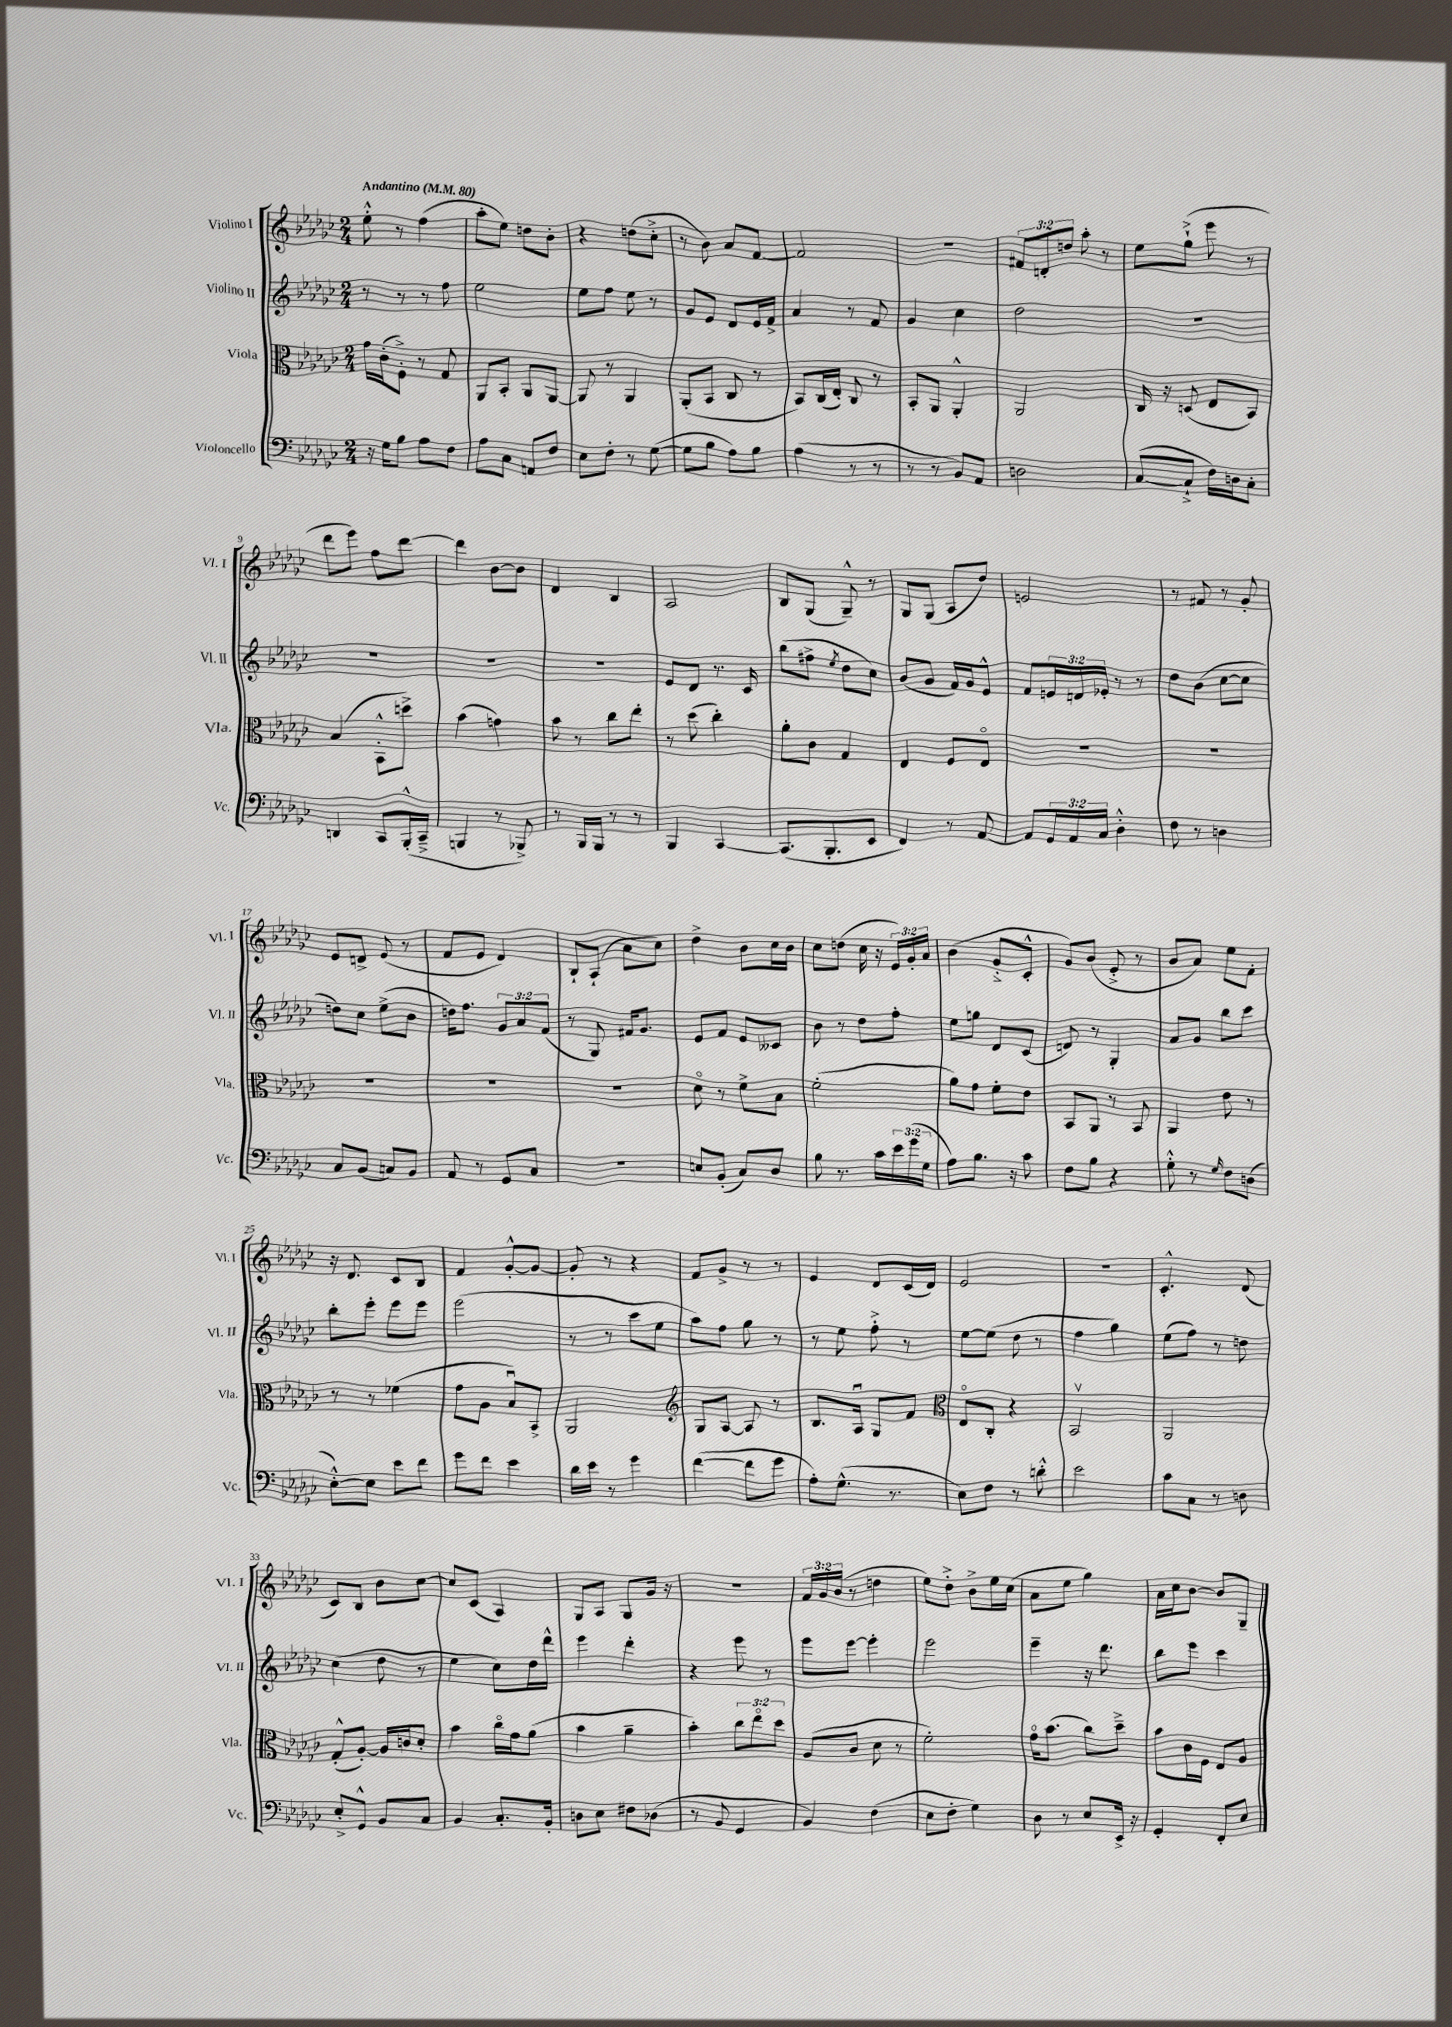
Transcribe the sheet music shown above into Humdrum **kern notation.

**kern	**kern	**kern	**kern
*part4	*part3	*part2	*part1
*staff4	*staff3	*staff2	*staff1
*I"Violoncello	*I"Viola	*I"Violino II	*I"Violino I
*I'Vc.	*I'Vla.	*I'Vl. II	*I'Vl. I
*clefF4	*clefC3	*clefG2	*clefG2
*k[b-e-a-d-g-c-]	*k[b-e-a-d-g-c-]	*k[b-e-a-d-g-c-]	*k[b-e-a-d-g-c-]
*M2/4	*M2/4	*M2/4	*M2/4
*MM80	*MM80	*MM80	*MM80
=1	=1	=1	=1
!	!	!	!LO:TX:a:B:t=Andantino
16r	16g-\LL	8r	8ee-'^^\
16G-\KL	(16c-'\J	.	.
8B-\J	8F'^\J)	8r	8r
8A-\L	8r	8r	(4ff\
8F\J	8G-/	8ff\	.
=2	=2	=2	=2
8A-\L	8AA-/L	2ee-\	8aa-'\L
8C-\J	8BB-'/J	.	8ee-\J)
8AAn/L	8AA-/L	.	8ddn\L
8F/J	[8AA-/J	.	8b-'\J
=3	=3	=3	=3
8E-\L	8AA-/]	8ee-\L	4r
8F'\J	8r	8ff\J	.
8r	4AA-/	8ee-\	(8ddn\L
([8G-\	.	8r	8cc-'^\J
=4	=4	=4	=4
8G-\L]	(8AA-'/L	8g-/L	8r
8B-\J	8BB-/J	8e-/J	8b-\)
8A-\L)	8C-/	8d-/L	8a-/L
8B-\J	8r	16e-/L	[8f/J
.	.	16f^/JJ	.
=5	=5	=5	=5
(4A-\	8BB-/L)	4a-/	2f/]
.	(16C-/L	.	.
.	16E-'/JJ)	.	.
8r	8C-/	8r	.
8r	8r	8f/	.
=6	=6	=6	=6
8r	8BB-'/L	4g-/	2r
8r	8AA-/J	.	.
8BB-/L)	4AA-'^^/	4cc-\	.
8AA-/J	.	.	.
=7	=7	=7	=7
2Dn\	2AA-/	2dd-\	12f#X/L
.	.	.	12dn'/
.	.	.	12ddn/J
.	.	.	8aa-'\
.	.	.	8r
=8	=8	=8	=8
([8C-/L	16C-/	2r	8ee-\L
.	16r	.	.
8C-`^/J]	(8Dn/	.	(8gg-`^\J
16F\LL)	8E-/L	.	8eee-\
16Dn\J	.	.	.
8C-'\J	8BB-/J)	.	8r
!!LO:LB:g=z
=9	=9	=9	=9
4DDn/	(4B-/	2r	8ddd-\L
.	.	.	8eee-\J)
8CC-/L	8BB-'^^\L	.	8ff\L
(16BBB-'^^/L	8ddn^\J)	.	[8ddd-\J
16CC-~^/JJ	.	.	.
=10	=10	=10	=10
4BBBn/	(4b-\	2r	4ddd-\]
8r	4gn\)	.	[8b-\L
8BBB-X^/)	.	.	8b-\J]
=11	=11	=11	=11
8r	8b-\	2r	4d-/
16BBB-/LL	8r	.	.
16BBB-/JJ	.	.	.
8r	8cc-\L	.	4B-/
8r	8ee-'\J	.	.
=12	=12	=12	=12
4BBB-/	8r	8e-/L	2A-/
.	(8dd-\	8d-/J	.
[4CC-/	4cc-'\)	8.r	.
.	.	16c-/	.
=13	=13	=13	=13
(8.CC-/L]	8a-'\L	(8bb-\L	8B-/L
.	8c-\J	8ff#X^\J	(8G-/J
8.BBB-'/	.	.	.
.	.	8qee-/	.
.	4G-/	8dd-\L	8G-~^^/)
8EE-/J	.	8cc-\J)	8r
=14	=14	=14	=14
4FF/)	4E-/	(8b-/L	8G-/L
.	.	8g-/J	(8G-/J
8r	8F/L	16f/LL)	8A-/L
.	.	16g-/J	.
[8AA-/	8E-/J	8e-^^/J	8dd-/J)
=15	=15	=15	=15
8AA-/L]	2r	8f/L	2en/
24GG-/L	.	24en/L	.
24AA-/	.	24dn/	.
24C-/JJ	.	24e-X'/JJ	.
4D-'^^\	.	8r	.
.	.	8r	.
=16	=16	=16	=16
8F\	2r	8dd-\L	8r
8r	.	(8b-\J	8f#X/
4Dn\	.	[8cc-\L	8r
.	.	8cc-\J]	8g-'/
!!LO:LB:g=z
=17	=17	=17	=17
8C-/L	2r	8ddn\L)	8e-/L
(8BB-/J	.	8cc-\J	8dn^/J
8Cn/L)	.	(8ee-^\L	(8e-/
8BB-/J	.	8b-\J	8r
=18	=18	=18	=18
8AA-/	2r	16ddn\KL)	8f/L
.	.	8.ff\J	.
8r	.	.	8e-/J
8GG-/L	.	12g-/L	4d-/)
.	.	12a-/	.
8C-/J	.	.	.
.	.	(12f/J	.
=19	=19	=19	=19
2r	2r	8r	8B-`/L
.	.	8G-/)	(8A-`/J
.	.	16f#X/KL	8a-\L
.	.	8.g-/J	.
.	.	.	8cc-\J)
=20	=20	=20	=20
8En/L	8d-\	8e-/L	4dd-^\
(8BB-'/J	8r	8f/J	.
8C-/L)	8f^\L	8e-/L	8b-\L
8D-/J	8B-\J	8c--X/J	16cc-\L
.	.	.	16b-\JJ
=21	=21	=21	=21
8B-\	(2f'\	8b-\	8cc-\L
8.r	.	8r	(8ddn\J
.	.	8dd-\L	16cc-\
16c-\LL	.	.	16r
24e-\	.	8ff'\J	24e-/LL)
(24g-\	.	.	24g-'/
24G-\JJ	.	.	24a-/JJ
=22	=22	=22	=22
8A-\L)	8a-\L)	8ee-\L	(4b-\
8.B-\J	8g-\J	8ggn\J	.
.	8f'\L	8d-/L	8g-'^/L
16r	.	.	.
8c-\	8e-\J	(8c-/J	8c-'^^/J
=23	=23	=23	=23
8F\L	8BB-/L	8dn/)	8g-/L)
8B-\J	8AA-/J	8r	(8b-/J
4r	8r	4G-'/	8e-'^/
.	8BB-/	.	8r
=24	=24	=24	=24
8G-'^^\	4AA-/	8a-/L	8b-/L
8r	.	8g-/J	8a-/J)
16qqG-/	.	.	.
8F\L	8e-\	8bb-\L	8ee-\L
(8Dn\J	8r	8ccc-\J	8f'\J
!!LO:LB:g=z
=25	=25	=25	=25
[8E-'^^\L)	8r	8bb-'\L	16r
.	.	.	8.d-/
8E-\J]	8r	8eee-'\J	.
8e-\L	(4f-X\	8eee-\L	8c-/L
8f\J	.	8eee-\J	8B-/J
=26	=26	=26	=26
8g-\L	8g-\L	(2eee-\	4f/
8f\J	8A-\J	.	.
4e-\	8B-u/L)	.	[8g-'^^/L
.	8BB-^/J	.	8g-/J_
=27	=27	=27	=27
16d-\LL	2AA-/	8r	8g-'/]
16e-\JJ	.	.	.
8r	.	8r	8r
4g-\	.	8ccc-\L	4r
.	.	8ee-\J	.
=28	=28	=28	=28
*	*clefG2	*	*
([4f\	8G-/L	8aa-\L)	8f/L
.	[8A-/J	8ff\J	8g-^/J
8f\L]	8A-/]	8gg-\	8r
8g-\J	8r	8r	8r
=29	=29	=29	=29
8A-'\L)	8.B-/L	8r	4e-/
(8.G-^^\J	.	8ee-\	.
.	16A-u/Jk	.	.
.	8G-/L	8ff'^\	8d-/L
8.r	.	.	.
.	8f/J	8r	(16c-/L
.	.	.	16d-/JJ)
=30	=30	=30	=30
*	*clefC3	*	*
8E-\L)	8E-/L	[8ee-\L	2e-/
8F\J	8C-'/J	(8ee-\J]	.
8r	4r	8dd-\	.
8dn'^^\	.	8r	.
=31	=31	=31	=31
2e-\	2BB-v/	4ff\	2r
.	.	4gg-\)	.
=32	=32	=32	=32
8c-\L	2AA-/	(8ee-\L	4.c-'^^/
8C-\J	.	8ff\J)	.
8r	.	8r	.
8Dn\	.	8ddn\	(8d-/
!!LO:LB:g=z
=33	=33	=33	=33
8E-'^/L	(8G-'^^/L	(4cc-\	8c-/L)
8GG-^^/J	[8A-'/J)	.	8B-/J
8BB-/L	16A-/LL]	8dd-\	8b-\L
.	16cn/J	.	.
8C-/J	8d-'/J	8r	[8cc-\J
=34	=34	=34	=34
4BB-/	4b-\	4ee-\	8cc-/L]
.	.	.	(8c-/J
8.C-'/L	16cc-\LL	8cc-\L)	4A-/)
.	16g-\J	.	.
.	(8a-\J	16dd-\L	.
16BB-'/Jk	.	16ddd-^^\JJ	.
=35	=35	=35	=35
8Dn\L	4b-\	4eee-\	8G-/L
8E-\J	.	.	8A-/J
8F#X\L	4a-~\	4ddd-'\	8G-/L
(8D-X\J	.	.	16g-/Jk
.	.	.	16r
=36	=36	=36	=36
8r	4b-'\)	4r	2r
8BB-/	.	.	.
4GG-/	12cc-\L	8eee-\	.
.	12ee-\	.	.
.	.	8r	.
.	12dd-\J	.	.
=37	=37	=37	=37
4BB-/)	(8A-/L	8eee-\L	24f/LL
.	.	.	24g-/
.	.	.	(24b-/JJ
.	8c-/J	[8eee-\J	8r
(4F\	8d-\	4eee-'\]	4ddn\
.	8r	.	.
=38	=38	=38	=38
8E-\L	2f'\)	2eee-\	8ee-\L)
8F'\J	.	.	8dd-'^\J
4G-\)	.	.	8b-^\L
.	.	.	16ee-\L
.	.	.	(16cc-\JJ
=39	=39	=39	=39
8D-\	16g-\KL	4eee-~\	8a-\L
.	(8.b-\J	.	.
8r	.	.	8ee-\J
8E-/L	8cc-\L)	16r	4gg-\)
.	.	8.ddd-\	.
16EE-^/Jk	8dd-~^\J	.	.
16r	.	.	.
=40	=40	=40	=40
4GG-'/	8b-\L	8bb-\L	16a-\LL
.	.	.	16cc-\J
.	16c-\L	8eee-\J	[8b-\J
.	16F\JJ	.	.
8FF'/L	8E-/L	4ccc-\	8b-/L]
8E-/J	8A-/J	.	8G-~/J
==	==	==	==
*-	*-	*-	*-
